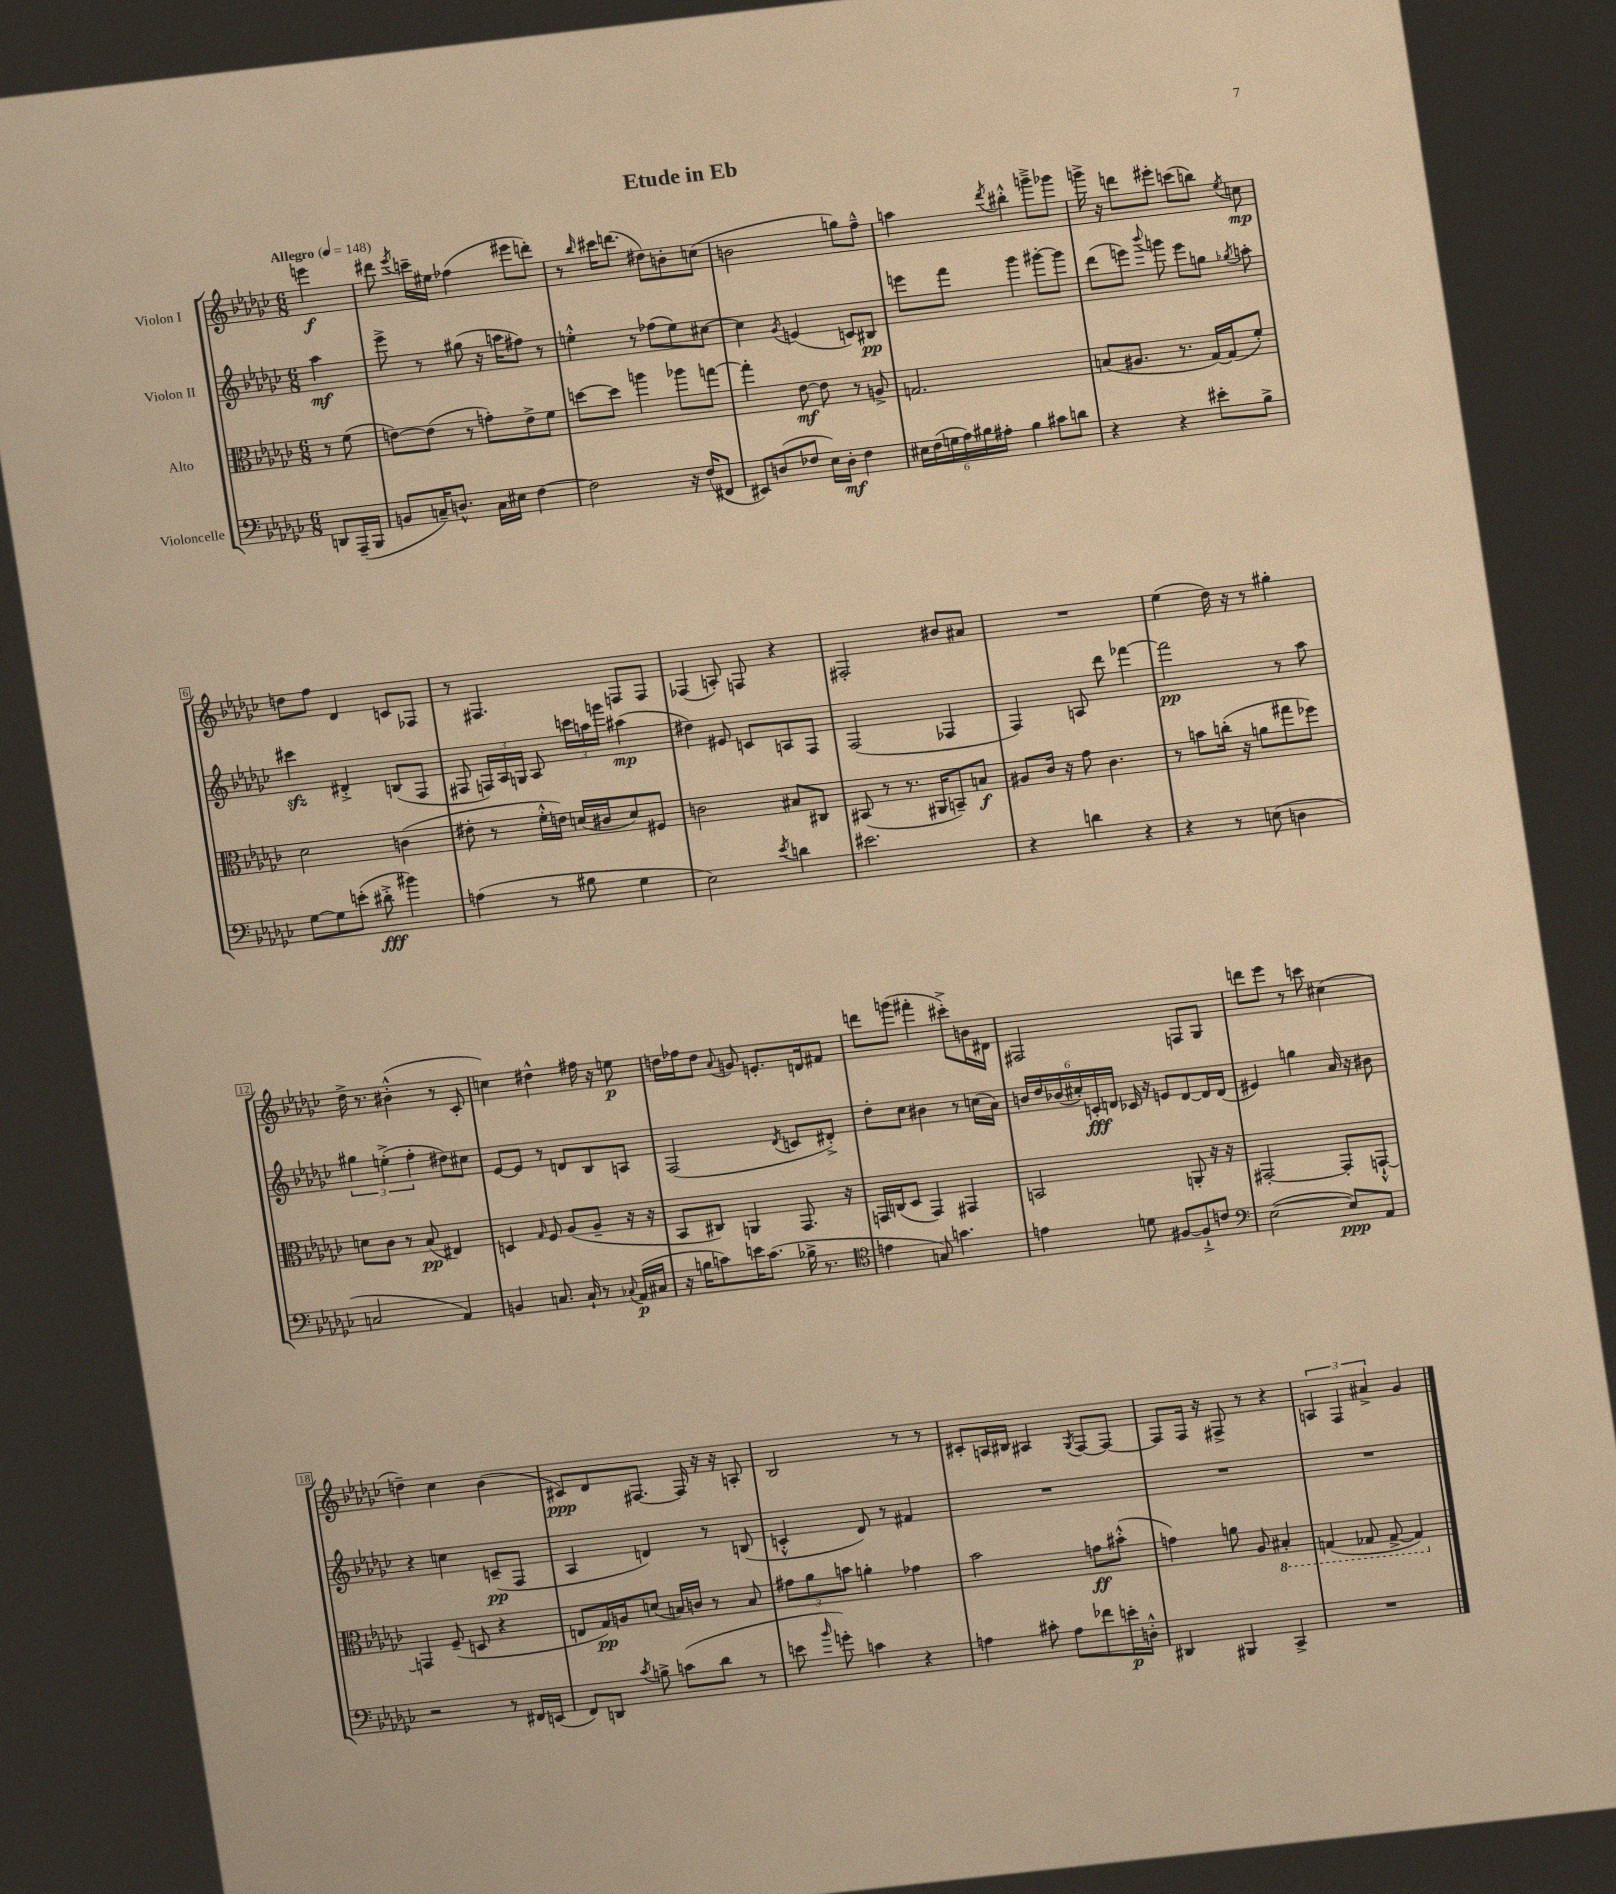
\header { title = "Etude in Eb" }
<<
\new StaffGroup <<
\new Staff = "s0" \with { instrumentName = "Violon I" } {
    \clef treble \key ges \major \numericTimeSignature \time 6/8 \partial 4 \tempo "Allegro" 4 = 148
    \autoBeamOff e'''4\f |
    dis'''8 \acciaccatura { ees'''8 } c'''16[-- eis''16] fes''4( eis'''8[ d'''8]-.) |
    r8 \grace { bes''16 } cis'''16[ d'''8.]( dis''8[) b'8-. c''8]( |
    b'2 g''8[) f''8]---^ |
    a''4 \acciaccatura { des'''8 } bis''4-.-^ g'''8[---> ges'''8] |
    g'''16-> r16 d'''8[ eis'''8]-. c'''8[( b''8]) \acciaccatura { ees''8 } c''8\mp |
    d''8[ f''8] des'4 c'8[ fes8] |
    r8 fis4. f8[ f8] |
    fes4( a8-.) f8 r4 |
    fis2-. bis'8[ ais'8] |
    R2. |
    ees''4( des''16) r16 r8 gis''4-. |
    des''16-> r8. bis'4-.-^( r8 ces'8-. |
    c''4) dis''4-^ fis''16 r16 e''8\p |
    d''16[ fes''16 d''8] \appoggiatura { aes'8 } g'8 e'8.[-. d'16 fis'8] |
    d'''8[ g'''8]( fis'''4-. cis'''8[-.->) b'16 dis'16] |
    fis2 f8[ ges8] |
    d'''8[ ees'''8] r8 c'''8 cis''4( |
    d''4--) ces''4 bes'4( |
    cis'8[\ppp) des'8 fis8.]~ fis16 r16 r16 a8-. |
    bes2 r8 r8 |
    cis'8[-. a16 bis16] ais4 \acciaccatura { ges8 } f8[~ f8]~ |
    f8[ f16] r16 fis8-> r8 r4 |
    \tuplet 3/2 { a4 f4 ais'4-> } ges'4 \bar "|." |
}
\new Staff = "s1" \with { instrumentName = "Violon II" } {
    \clef treble \key ges \major \numericTimeSignature \time 6/8 \partial 4
    \autoBeamOff aes''4\mf |
    ees'''8-> r8 gis''8( r16 a''16[ fis''8]) r8 |
    e''4-.-^ r8 fes''8[( e''8) cis''8]~ |
    cis''4 \acciaccatura { ges'8 } e'4( c'8[) bis8]\pp |
    e'''8[ f'''8] ges'''4 gis'''8[~-. gis'''8] |
    des'''8[( e'''8]) \appoggiatura { bes'''8 } g'''8 e'''8[ g''8] \acciaccatura { ges''8 } a''8-. |
    cis'''4\sfz dis'4-.-> b8[( f8] |
    fis8 \tuplet 3/2 { f16[) aes16 g16] } aes8 \tuplet 3/2 { c'''16[ a''16 g'''16] } ais''4\mp( |
    dis''4) eis'8 c'8[ a8 f8] |
    f2( fes4 |
    f4) a8 des'''8 fes'''4~ |
    fes'''2\pp r8 aes''8 |
    \tuplet 3/2 { gis''4 e''4-.->( f''4-. } dis''8[) cis''8] |
    ees'8[~ ees'8] r8 d'8[ bes8 a8] |
    f2( \acciaccatura { des'8 } c'8[ dis'8]-.->) |
    des''8[-. ces''8] bis'4 r8 c''16[( aes'16]) |
    \tuplet 6/4 { b'16[ des''16 bes'16( cis''16-.) c'16-.\fff d'16] } ces'16 r16 e'8[ d'8~ d'16 d'16]( |
    eis'4) g''4 aes'16 r16 bis'8 |
    r4 c''4 c'8[--\pp( f8] |
    aes4 d'4) r8 b8( |
    c'4-.-^ des'8) r8 fis'4 |
    R2. |
    R2. |
    R2. \bar "|." |
}
\new Staff = "s2" \with { instrumentName = "Alto" } {
    \clef alto \key ges \major \numericTimeSignature \time 6/8 \partial 4
    \autoBeamOff r8 f'8( |
    e'8[~) e'8]( r8 g'8[-.) e'8-> f'8] |
    d''8[~ d''8] a''4 aes''8[ g''8]~ |
    g''4-. ees'8~\mf ees'8 r8 a8-> |
    g2. |
    b8[( ais8.] r8. ges16[~) ges16( f'8]-.) |
    des'2 c'4( |
    eis'8-. r8 f'16[-.-^ e'16]) d'16[( cis'16 d'8) fis8] |
    c'2 bis8[ cis8] |
    bis,8( r8 r8. ais,16[ b,8--) b8]\f |
    ais8[ ces'16] r16 ges'8 ces'4. |
    r8 b'8[ c''16]-.( r16 a'8[ gis''8 fes''8]) |
    d'8[ ces'8] r8 bes8\pp( eis4) |
    d4 \grace { ges16 } f8 aes8[( aes8]-- r16 r16 |
    bes,8[ cis8]) a,4 ges,8. r16 |
    g,16[ c16( des8] g,4) gis,4 |
    b,2 a,8-. r16 r16 |
    gis,2~-. gis,8[-. g,8]~-!-^ |
    g,4 f8--( d8 r4 |
    e8[ ges16\pp) a16 d'8]( b16[) c'16] r8 b8 |
    \tuplet 3/2 { gis'8[ aes'8 b'8] } a'4-. ges'4 |
    bes'2 g'8[\ff bis'8]-.-^( |
    g'4) a'8 aes8 \ottava #-1 bis,4-. |
    g,4( ges,8 ges,8~-> ges,4) \ottava #0 \bar "|." |
}
\new Staff = "s3" \with { instrumentName = "Violoncelle" } {
    \clef bass \key ges \major \numericTimeSignature \time 6/8 \partial 4
    \autoBeamOff d,8[ aes,,16--( bes,,16] |
    b,8[ c16--) d8.]-^ c16[ eis16] f4~ |
    f2 r16 f16[( fis,8] |
    eis,8[) d8( fes8] ees16[) d16]-.\mf fes4 |
    \tuplet 6/4 { eis16[ f16( g16 aes16) bis16 ais16]-. } bis4 cis'8[ d'8] |
    r4 r4 eis'8[-. bes8]-> |
    ges8[~ ges8 e'8]-.( dis'8-.->\fff bis'4) |
    a4( r8 bis8 ges4 |
    ees2) \acciaccatura { ees'8 } d'4 |
    eis'2. |
    r4 d'4 r4 |
    r4 r8 e8( d4 |
    c2 aes,4) |
    b,4 c8. c16-! r8 \appoggiatura { ces8 } aes,16[\p( cis16] |
    r16 b16[ c'8) e'16 c'8.]( bes16-> r8. |
    \clef tenor e'4 g8) g'4. |
    e'4 d'8 fis8[~ fis8-!-> c'8] |
    \clef bass ees2~( ees8[\ppp) aes,8] |
    r2 r8 fis,16[ e,16]( |
    f,8[) d,8] \acciaccatura { ces'8 } b8-> c'8[( des'8] r8 |
    e'8 \grace { bes'16 } g'8-.) c'4 r4 |
    a4 cis'8-. a8[ fes'8 e'16-.\p d16]-.-^ |
    dis,4 bis,,4 ces,4-> |
    R2. \bar "|." |
}
>>
>>
\layout { \context { \Score \override BarNumber.stencil = #(make-stencil-boxer 0.1 0.3 ly:text-interface::print) } }
